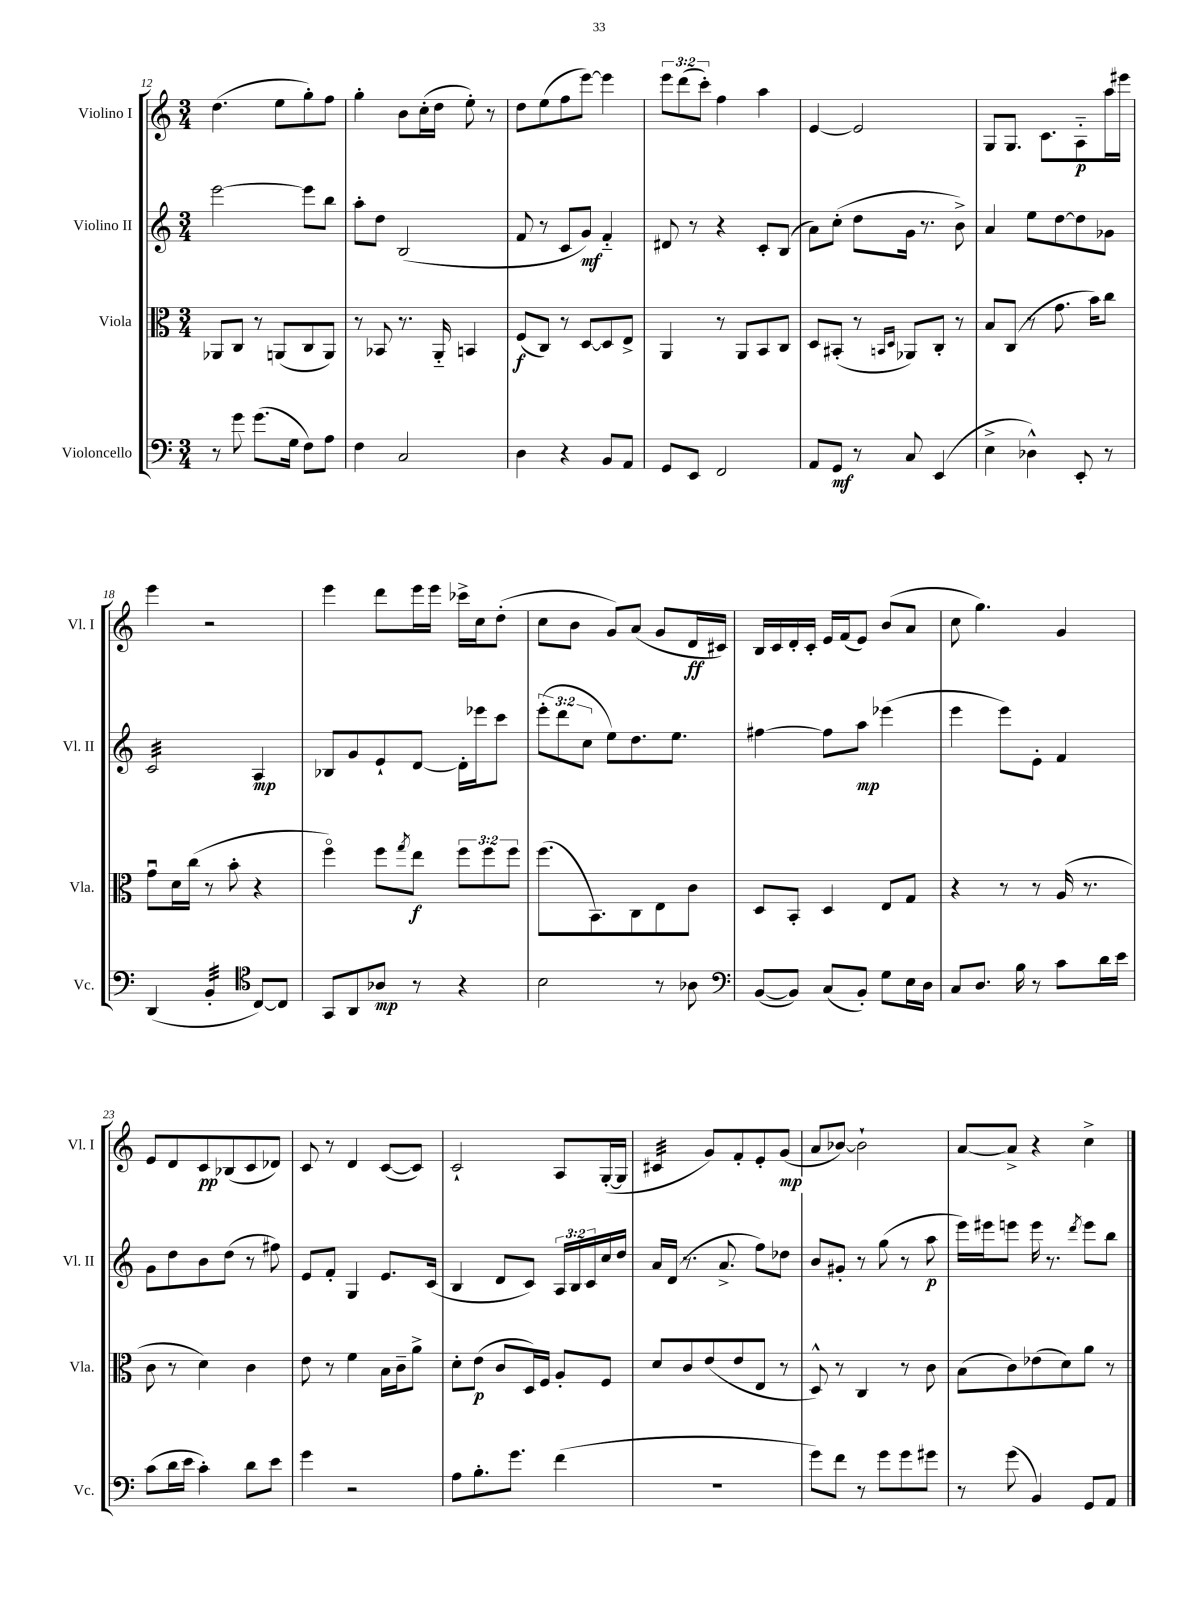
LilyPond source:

<<
\new StaffGroup <<
\new Staff = "s0" \with { instrumentName = "Violino I" shortInstrumentName = "Vl. I" } {
    \clef treble \key c \major \numericTimeSignature \time 3/4 \override Staff.TupletNumber.text = #tuplet-number::calc-fraction-text
    d''4.( e''8 g''8-.) f''8 |
    g''4-. b'8 c''16-.( d''16 e''8-.) r8 |
    d''8 e''8( f''8 e'''8~) e'''4 |
    \tuplet 3/2 { e'''8 d'''8( c'''8-.) } f''4 a''4 |
    e'4~ e'2 |
    g8 g8. c'8. a8-_\p a''16 eis'''16 |
    e'''4 r2 |
    e'''4 d'''8 e'''16 e'''16 ces'''16-> c''16 d''8-.( |
    c''8 b'8 g'8) a'8( g'8 d'16\ff cis'16) |
    b16 c'16 d'16-. c'16-. e'16 f'16( e'8) b'8( a'8 |
    c''8 g''4.) g'4 |
    e'8 d'8 c'8\pp bes8( c'8 des'8) |
    c'8 r8 d'4 c'8~( c'8) |
    c'2-! a8 g16~-.( g16 |
    cis'4:32 g'8) f'8-. e'8-. g'8\mp( |
    a'8 bes'8~) bes'2-! |
    a'8~ a'8-> r4 c''4-> \bar "|." |
}
\new Staff = "s1" \with { instrumentName = "Violino II" shortInstrumentName = "Vl. II" } {
    \clef treble \key c \major \numericTimeSignature \time 3/4 \override Staff.TupletNumber.text = #tuplet-number::calc-fraction-text
    e'''2~ e'''8 b''8 |
    a''8-. d''8 b2( |
    f'8 r8 c'8 g'8\mf) f'4-_ |
    dis'8 r8 r4 c'8-. b8( |
    a'8) c''8-.( d''8 g'16 r8. b'8->) |
    a'4 e''8 d''8~ d''8 ges'8 |
    c'2:32 a4\mp |
    bes8 g'8 e'8-! d'8~ d'16-. ees'''16 c'''8 |
    \tuplet 3/2 { e'''8-.( d'''8 c''8 } e''8) d''8. e''8. |
    fis''4~ fis''8 a''8\mp ees'''4( |
    e'''4 e'''8) e'8-. f'4 |
    g'8 d''8 b'8 d''8( r8 fis''8) |
    e'8 f'8-. g4 e'8. c'16( |
    b4 d'8 c'8) \tuplet 3/2 { a16 b16 c'16 } c''16 d''16 |
    a'16 d'16( r8. a'8.-> f''8) des''8 |
    b'8 gis'8-. r8 g''8( r8 a''8\p |
    e'''16) eis'''16 e'''8 e'''16 r8. \acciaccatura { d'''8 } e'''8 b''8 \bar "|." |
}
\new Staff = "s2" \with { instrumentName = "Viola" shortInstrumentName = "Vla." } {
    \clef alto \key c \major \numericTimeSignature \time 3/4 \override Staff.TupletNumber.text = #tuplet-number::calc-fraction-text
    aes,8 c8 r8 a,8( c8 a,8) |
    r8 bes,8 r8. a,16-_ b,4 |
    f8\f( c8) r8 d8~ d8 e8-> |
    a,4 r8 a,8 b,8 c8 |
    d8 bis,8-.( r8 \grace { b,16 d16 } aes,8) c8-. r8 |
    b8 c8( r8 g'8. b'16) c''8 |
    g'8\downbow d'16 c''16( r8 b'8-. r4 |
    f''4\flageolet) f''8 \acciaccatura { g''8 } e''8\f \tuplet 3/2 { f''8 f''8 f''8 } |
    f''8.( b,8.) c8 e8 c'8 |
    d8 b,8-. d4 e8 g8 |
    r4 r8 r8 a16( r8. |
    c'8 r8 d'4) c'4 |
    e'8 r8 f'4 b16 c'16-- a'8-> |
    d'8-. e'8\p( c'8 d16) f16 a8-. f8 |
    d'8 c'8 e'8( e'8 e8 r8 |
    d8-^) r8 c4 r8 c'8 |
    b8( c'8) ees'8( d'8) a'8 r8 \bar "|." |
}
\new Staff = "s3" \with { instrumentName = "Violoncello" shortInstrumentName = "Vc." } {
    \clef bass \key c \major \numericTimeSignature \time 3/4
    r8 g'8 g'8.( g16 f8) a8 |
    f4 c2 |
    d4 r4 b,8 a,8 |
    g,8 e,8 f,2 |
    a,8 g,8\mf r8 c8 e,4( |
    e4-> des4-^) e,8-. r8 |
    d,4( \clef tenor b,4:32-. c8~) c8 |
    g,8 a,8 aes8\mp r8 r4 |
    b2 r8 aes8 |
    \clef bass b,8~( b,8) c8( b,8-.) g8 e16 d16 |
    c8 d8. b16 r8 c'8 d'16 e'16 |
    c'8( d'16 e'16 c'4-.) d'8 e'8 |
    g'4 r2 |
    a8 b8.-. g'8. f'4( |
    R2. |
    g'8) f'8 r8 g'8 g'8 gis'8 |
    r8 g'8( b,4) g,8 a,8 \bar "|." |
}
>>
>>
\layout { \context { \Score currentBarNumber = #12 } }
